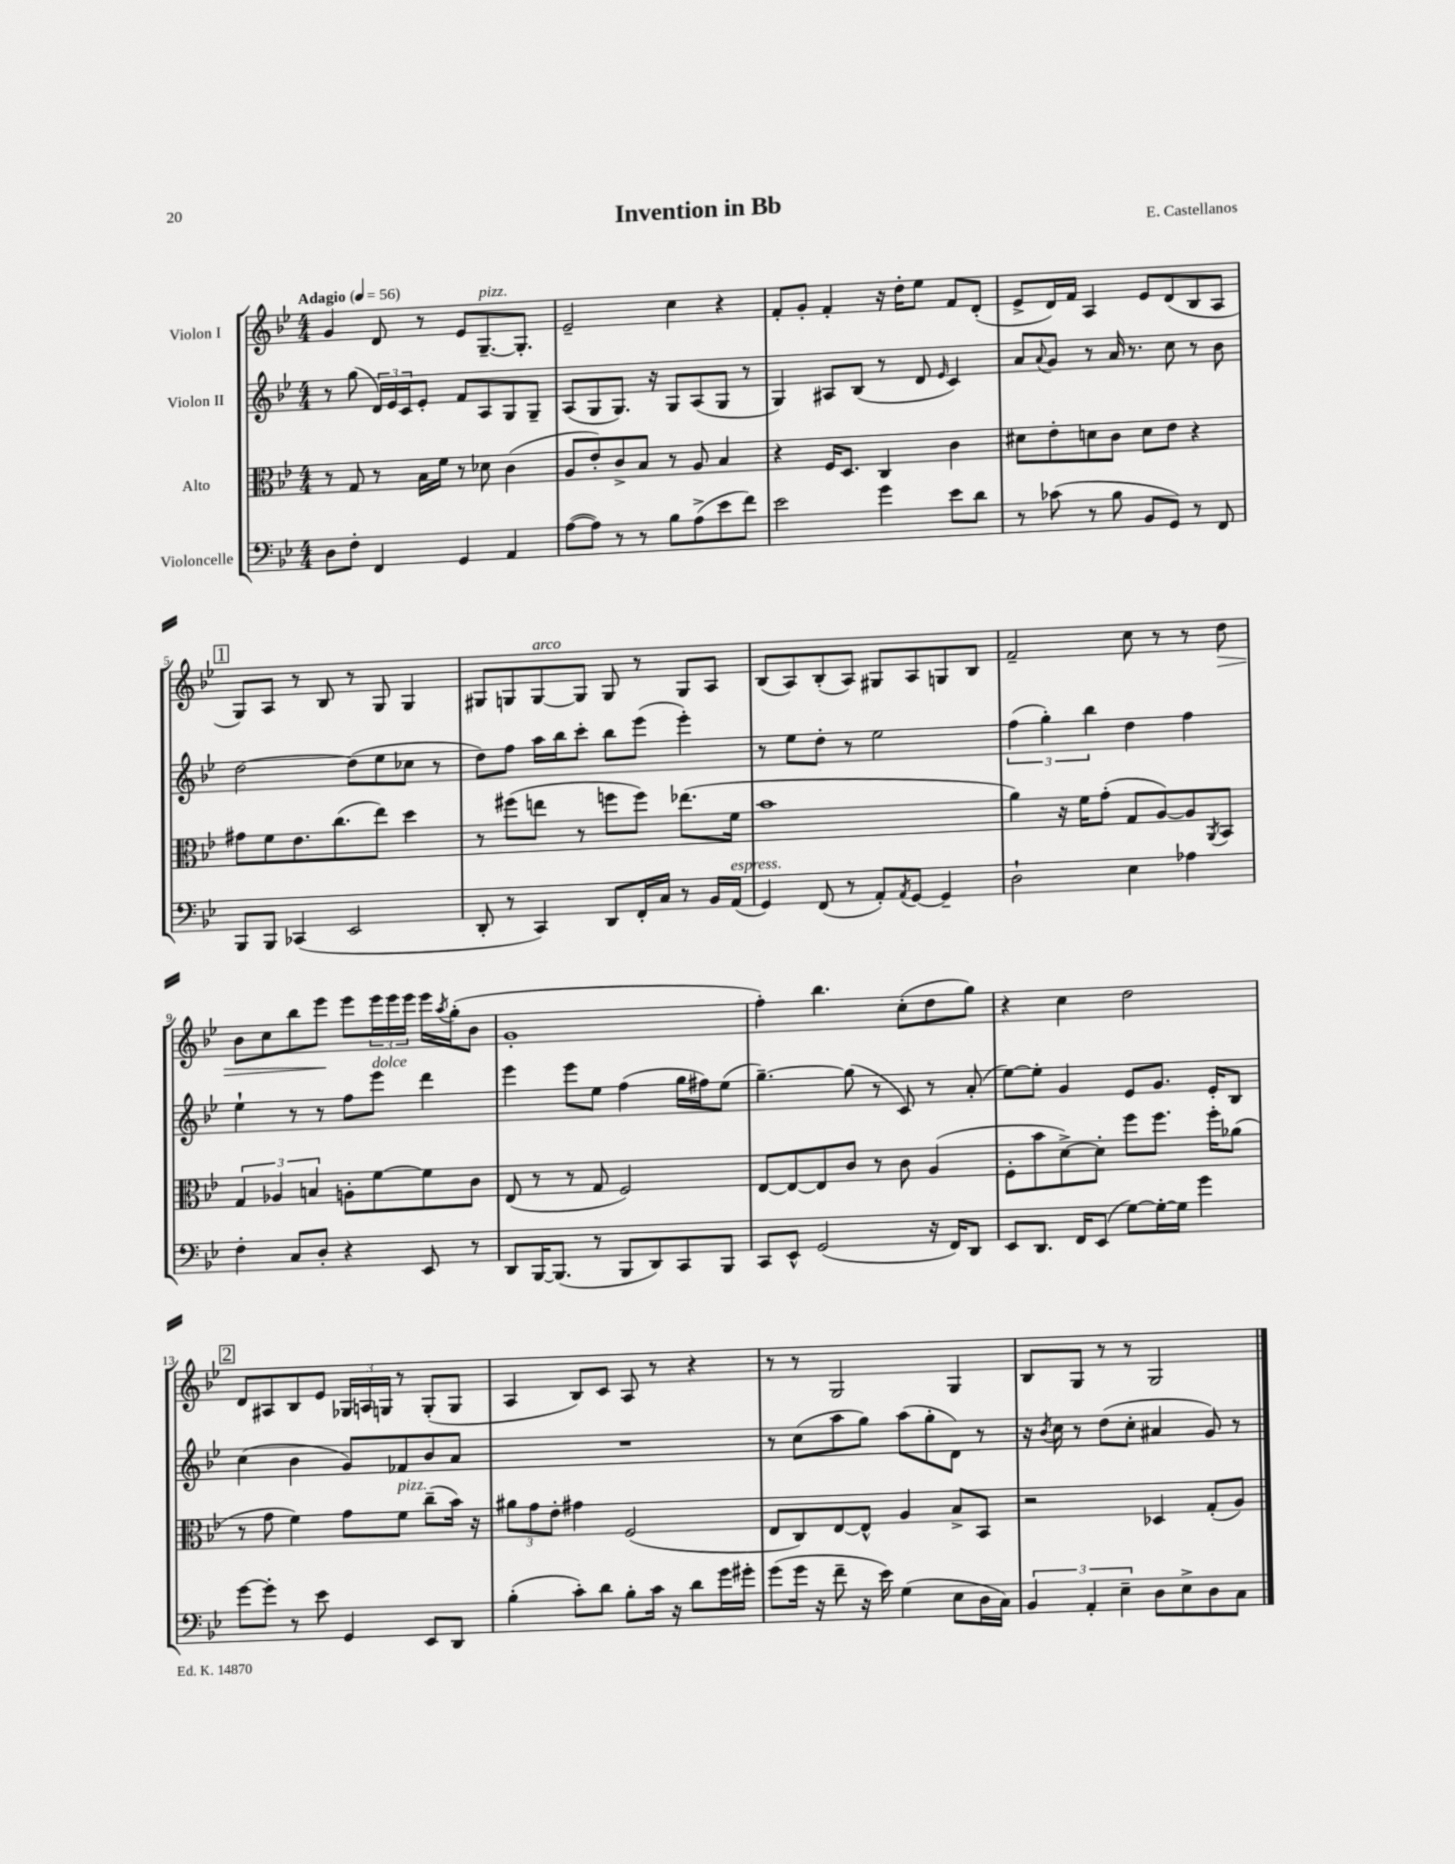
\header { title = "Invention in Bb" composer = "E. Castellanos" }
<<
\new StaffGroup <<
\new Staff = "s0" \with { instrumentName = "Violon I" } {
    \clef treble \key bes \major \numericTimeSignature \time 4/4 \tempo "Adagio" 4 = 56
    g'4 d'8 r8 ees'8 g8.~--^\markup { \italic "pizz." } g8.-. |
    ees'2-- c''4 r4 |
    f'8-. g'8-. f'4-. r16 d''16-. ees''8 f'8 d'8-.( |
    ees'8-> d'16) f'16 a4 ees'8 d'8( bes8 a8 |
    \mark \markup { \box "1" } g8) a8 r8 bes8 r8 g8 g4 |
    gis8 g8 g8~^\markup { \italic "arco" } g8 g8 r8 g8 a8 |
    bes8( a8) bes8-.( a8) gis8 a8 g8 bes8 |
    f'2-- c''8 r8 r8 d''8\> |
    bes'8 c''8 bes''8 ees'''8\! ees'''8 \tuplet 3/2 { ees'''16 ees'''16 ees'''16 } ees'''16 \acciaccatura { a''8 } g''16-.( bes'8 |
    g'1-. |
    f''4-.) bes''4. c''8-.( d''8 g''8) |
    r4 c''4 d''2 |
    \mark \markup { \box "2" } d'8 ais8 bes8 ees'8 \tuplet 3/2 { ges16 a16 g16 } r8 g8-.( g8 |
    a4 bes8) c'8 a8 r8 r4 |
    r8 r8 g2 g4 |
    bes8 g8 r8 r8 g2 \bar "|." |
}
\new Staff = "s1" \with { instrumentName = "Violon II" } {
    \clef treble \key bes \major \numericTimeSignature \time 4/4
    r8 g''8( \tuplet 3/2 { d'16) ees'16 c'16 } ees'8-. f'8 a8 g8 g8-- |
    a8( g8 g8.) r16 g8 a8( g8 r8 |
    g4) ais8 bes8( r8 d'8 \grace { ees'16 } c'4) |
    a'8 \appoggiatura { a'8 } g'8 r8 a'16 r8. c''8 r8 bes'8 |
    \mark \markup { \box "1" } d''2~ d''8( ees''8 ces''8 r8 |
    d''8) f''8 a''16 bes''16 c'''8-. bes''8 ees'''8( ees'''4-.) |
    r8 ees''8 d''8-. r8 ees''2 |
    \tuplet 3/2 { f''4( g''4-.) bes''4 } d''4 f''4 |
    ees''4-! r8 r8 f''8 ees'''8^\markup { \italic "dolce" } d'''4 |
    ees'''4 ees'''8 ees''8 f''4( g''16 fis''16) ees''8( |
    g''4.~--) g''8( r8 c'8) r8 a'8-.( |
    ees''8~) ees''8-. g'4 ees'8 g'8. ees'16-. bes8 |
    \mark \markup { \box "2" } c''4( bes'4 g'8) fes'8 bes'8 a'8 |
    R1 |
    r8 c''8( a''8 g''8) a''8( g''8-. d'8) r8 |
    r16 \acciaccatura { bes'8 } c''16 r8 d''8( c''8-. ais'4 g'8) r8 \bar "|." |
}
\new Staff = "s2" \with { instrumentName = "Alto" } {
    \clef alto \key bes \major \numericTimeSignature \time 4/4
    r8 g8 r8 bes16 f'16 r8 des'8 c'4( |
    a8 ees'8-.) c'8-> bes8 r8 a8 bes4 |
    r4 f16 d8. c4 c'4 |
    dis'8 ees'8-. d'8 c'8 d'8 ees'8 r4 |
    \mark \markup { \box "1" } gis'8 f'8 ees'8. c''8.( ees''8) d''4 |
    r8 fis''8( e''8 r8 f''8 f''8) ees''8.( f'16 |
    bes'1 |
    a'4) r16 f'16 g'8-.( g8 a8~) a8 \acciaccatura { a,8 } bes,8 |
    \tuplet 3/2 { g4 aes4 b4 } a8-. f'8~ f'8 c'8 |
    ees8( r8 r8 g8 f2) |
    ees8~ ees8~ ees8 c'8 r8 c'8 a4( |
    f8-. bes'8 d'8~->) d'8-. f''8 f''8. f''16-. aes'8( |
    \mark \markup { \box "2" } r8 g'8 f'4) g'8 f'8^\markup { \italic "pizz." } c''8--( bes'16) r16 |
    \tuplet 3/2 { ais'8 g'8 ees'8-. } gis'4 f2( |
    ees8 c8) ees8~ ees8-^ a4 bes8-> bes,8 |
    r2 des4 g8-.( a8) \bar "|." |
}
\new Staff = "s3" \with { instrumentName = "Violoncelle" } {
    \clef bass \key bes \major \numericTimeSignature \time 4/4
    d8 f8-. f,4 g,4 a,4 |
    a8~( a8) r8 r8 bes8 a8->( ees'8 f'8) |
    ees'2 g'4 ees'8 d'8 |
    r8 ces'8( r8 bes8 bes,8 g,8) r8 f,8 |
    \mark \markup { \box "1" } bes,,8 bes,,8 ces,4( ees,2 |
    d,8-. r8 c,4) d,8 f,16-. c16 r8 bes,16 a,16^\markup { \italic "espress." }( |
    g,4) f,8( r8 a,8-.) \acciaccatura { a,8 } g,8~ g,4-- |
    d2-! ees4 aes4 |
    f4-. c8 d8-. r4 ees,8 r8 |
    d,8 bes,,16~ bes,,8.( r8 bes,,8 d,8) c,8 bes,,8 |
    c,8 ees,8-^ g,2( r16 f,16) d,8 |
    ees,8 d,8. f,16 ees,8( g8~) g16~-. g16 g'4 |
    \mark \markup { \box "2" } g'8~ g'8-. r8 ees'8 g,4 ees,8 d,8 |
    bes4-.( c'8-.) d'8 bes8-. c'16 r16 d'8 g'16 gis'16-. |
    g'8( g'16 r16 f'8-- r16 ees'16) g4( ees8 d16 c16) |
    \tuplet 3/2 { bes,4 a,4-. ees4-- } d8 ees8-> d8 c8 \bar "|." |
}
>>
>>
